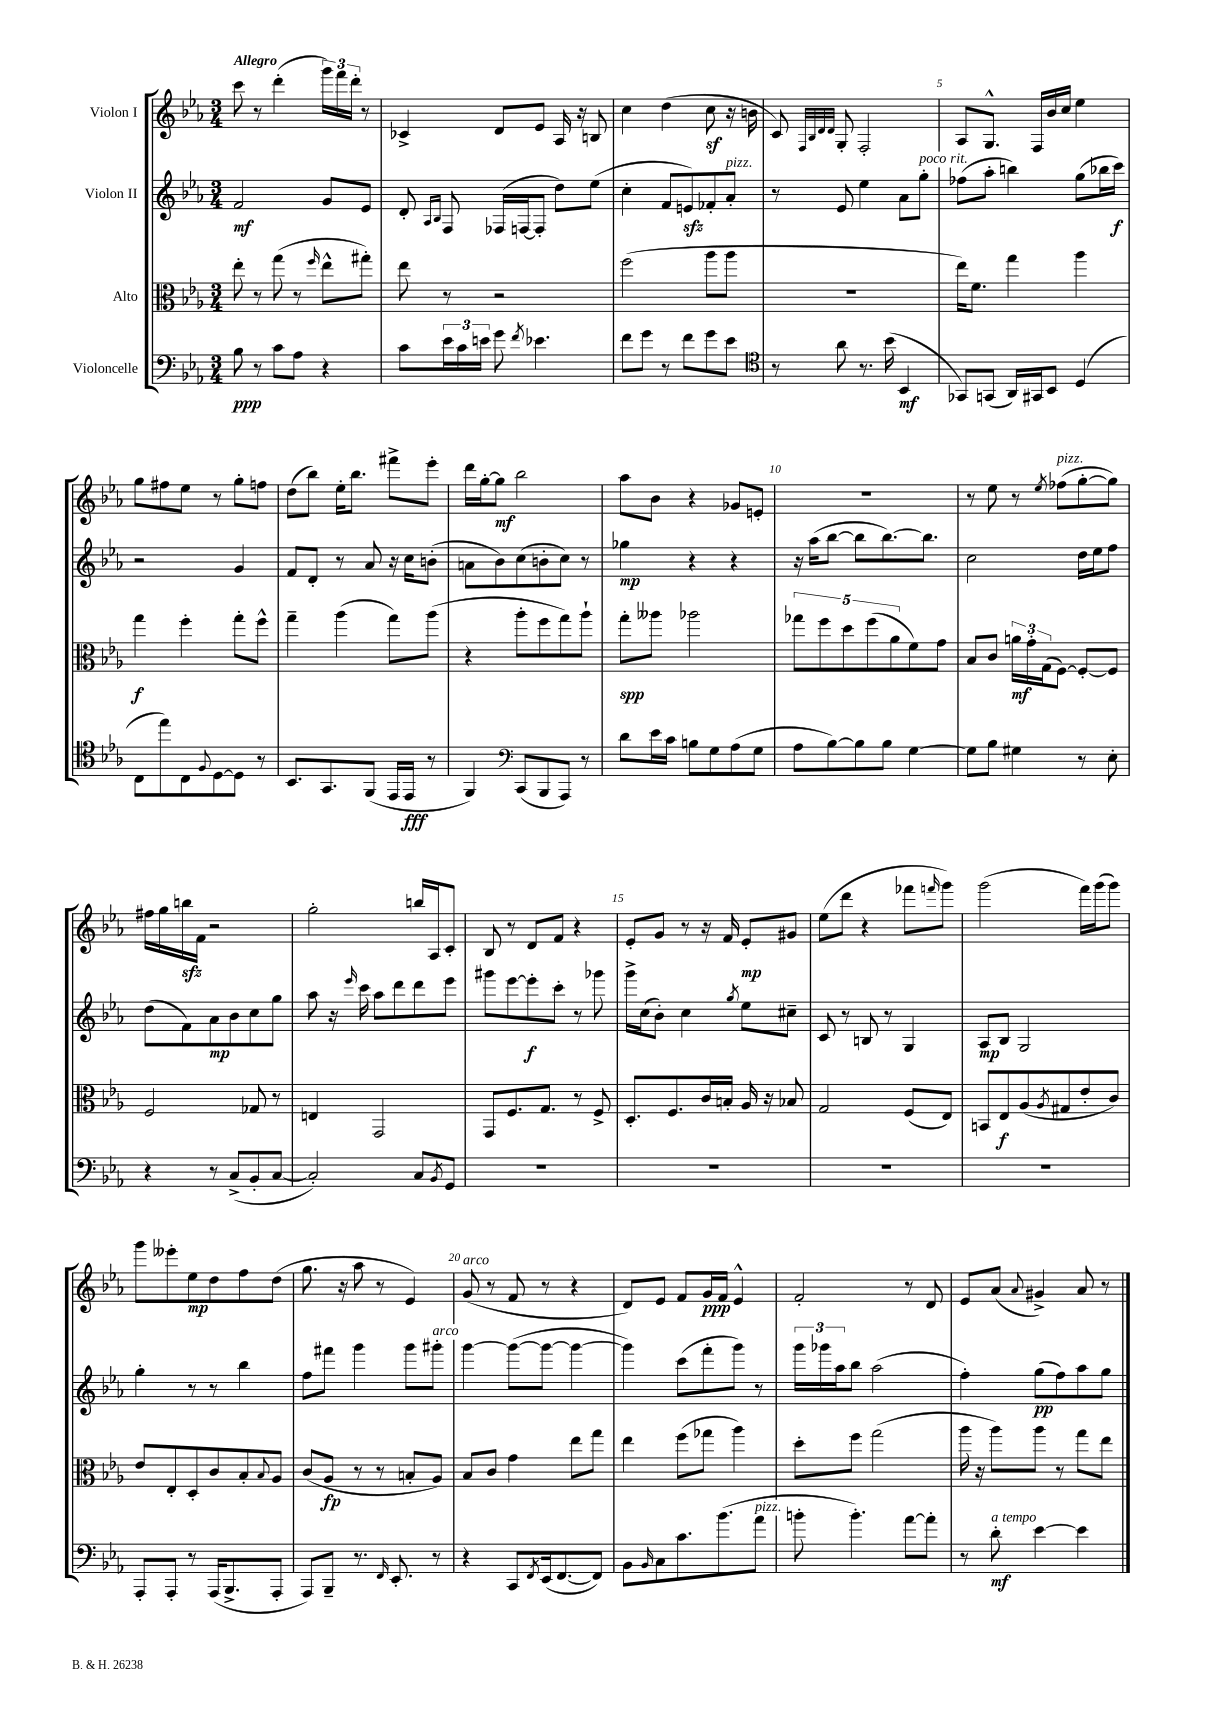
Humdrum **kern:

**kern	**dynam	**kern	**dynam	**kern	**dynam	**kern	**dynam
*part4	*part4	*part3	*part3	*part2	*part2	*part1	*part1
*staff4	*staff4	*staff3	*staff3	*staff2	*staff2	*staff1	*staff1
*I"Violoncelle	*	*I"Alto	*	*I"Violon II	*	*I"Violon I	*
*clefF4	*	*clefC3	*	*clefG2	*	*clefG2	*
*k[b-e-a-]	*	*k[b-e-a-]	*	*k[b-e-a-]	*	*k[b-e-a-]	*
*M3/4	*	*M3/4	*	*M3/4	*	*M3/4	*
=1	=1	=1	=1	=1	=1	=1	=1
!	!	!	!	!	!	!LO:TX:a:B:t=Allegro	!
8B-\	ppp	8ee-'\	.	2f/	mf	8ccc\	.
8r	.	8r	.	.	.	8r	.
8c\L	.	(8gg\	.	.	.	(4ddd'\	.
8A-\J	.	8r	.	.	.	.	.
.	.	16qqff/	.	.	.	.	.
4r	.	8ee-^^\L	.	8g/L	.	24ggg\LL)	.
.	.	.	.	.	.	24fff\	.
.	.	.	.	.	.	24ddd'\JJ	.
.	.	8gg#X'\J)	.	8e-/J	.	8r	.
=2	=2	=2	=2	=2	=2	=2	=2
8c\L	.	8ee-\	.	8d'/	.	4c-X^/	.
.	.	.	.	16qqA-/LL	.	.	.
.	.	.	.	16qqB-/JJ	.	.	.
24e-\L	.	8r	.	8F/	.	.	.
24c\	.	.	.	.	.	.	.
24en\JJ	.	.	.	.	.	.	.
8g\	.	2r	.	(16F-X/LL	.	8d/L	.
.	.	.	.	[16Fn/J	.	.	.
8qf/	.	.	.	.	.	.	.
4.e-X\	.	.	.	8F'/J]	.	8e-/J	.
.	.	.	.	8dd\L)	.	16A-/	.
.	.	.	.	.	.	16r	.
.	.	.	.	(8ee-\J	.	8Bn/	.
=3	=3	=3	=3	=3	=3	=3	=3
8f\L	.	(2ff\	.	4cc'\	.	4cc\	.
8g\J	.	.	.	.	.	.	.
8r	.	.	.	8f/L	.	(4dd\	.
8f\L	.	.	.	8enzz/)	.	.	.
8g\	.	8aa-\L	.	8f-X'/	.	8ccz\	.
!	!	!	!	!LO:TX:a:i:t=pizz.	!	!	!
8e-\J	.	8aa-\J	.	8a-'/J	.	16r	.
.	.	.	.	.	.	16bn\	.
=4	=4	=4	=4	=4	=4	=4	=4
*clefC4	*	*	*	*	*	*	*
8r	.	2.r	.	8r	.	8c/)	.
.	.	.	.	.	.	32qqF/LLL	.
.	.	.	.	.	.	32qqB-/	.
.	.	.	.	.	.	32qqd/	.
.	.	.	.	.	.	32qqd/JJJ	.
8a-\	.	.	.	8e-/	.	8G'/	.
8.r	.	.	.	4ee-\	.	2F'/	.
(16b-\	.	.	.	.	.	.	.
4BB-/	mf	.	.	8a-\L	.	.	.
!	!	!	!	!LO:TX:a:i:t=poco rit.	!	!	!
.	.	.	.	8gg'\J	.	.	.
=5	=5	=5	=5	=5	=5	=5	=5
8GG-X/L)	.	16ee-\KL)	.	(8ff-X\L	.	8A-/L	.
.	.	8.f\J	.	.	.	.	.
(8GGn/J	.	.	.	8aa-'\J	.	8.G^^/J	.
16AA-/LL)	.	4gg\	.	4bbn\)	.	.	.
16GG#X/J	.	.	.	.	.	16F/LL	.
8BB-/J	.	.	.	.	.	16b-/	.
.	.	.	.	.	.	16cc/JJ	.
(4D/	.	4aa-\	.	(8gg\L	.	4ee-\	.
.	.	.	.	16bb-X\L	.	.	.
.	.	.	.	16ccc\JJ)	f	.	.
!!LO:LB:g=z
=6	=6	=6	=6	=6	=6	=6	=6
8C\L	.	4gg\	f	2r	.	8gg\L	.
8ee-\)	.	.	.	.	.	8ff#X\	.
8C\	.	4ff'\	.	.	.	8ee-\J	.
8qqF/	.	.	.	.	.	.	.
[8D\	.	.	.	.	.	8r	.
8D\J]	.	8gg'\L	.	4g/	.	8gg'\L	.
8r	.	8ff^^\J	.	.	.	8ffn\J	.
=7	=7	=7	=7	=7	=7	=7	=7
8.BB-/L	.	4gg~\	.	8f/L	.	(8dd\L	.
.	.	.	.	8d'/J	.	8bb-\J)	.
8.GG/	.	.	.	.	.	.	.
.	.	(4aa-\	.	8r	.	16ee-'\KL	.
.	.	.	.	.	.	8.bb-\J	.
(8FF/J	.	.	.	8a-/	.	.	.
16EE-/LL	.	8gg\L)	.	16r	.	8fff#X^\L	.
16EE-/JJ	fff	.	.	16cc\KL	.	.	.
8r	.	(8aa-\J	.	(8bn'\J	.	8eee-'\J	.
=8	=8	=8	=8	=8	=8	=8	=8
4FF/)	.	4r	.	8an\L	.	16ddd\LL	.
.	.	.	.	.	.	[16gg'\J	.
.	.	.	.	8b-\)	.	8gg\J]	mf
*clefF4	*	*	*	*	*	*	*
(8CC/L	.	8aa-'\L	.	(8cc\	.	2bb-\	.
8BBB-/	.	8ff\	.	8bn'\	.	.	.
8AAA-/J)	.	8gg\)	.	8cc\J)	.	.	.
8r	.	8aa-`\J	.	8r	.	.	.
=9	=9	=9	=9	=9	=9	=9	=9
8d\L	.	8gg'\L	spp	4gg-X\	mp	8aa-\L	.
16e-\L	.	8aa--X\J	.	.	.	8b-\J	.
16c\JJ	.	.	.	.	.	.	.
8Bn\L	.	2aa-X\	.	4r	.	4r	.
8G\	.	.	.	.	.	.	.
(8A-\	.	.	.	4r	.	8g-X/L	.
8G\J	.	.	.	.	.	8en'/J	.
=10	=10	=10	=10	=10	=10	=10	=10
8A-\L	.	10gg-X\L	.	16r	.	2.r	.
.	.	.	.	(16aa-\KL	.	.	.
.	.	10ff\	.	.	.	.	.
[8B-\)	.	.	.	[8bb-\J	.	.	.
.	.	10dd\	.	.	.	.	.
8B-\]	.	.	.	8bb-\L]	.	.	.
.	.	(10ff\	.	.	.	.	.
8B-\J	.	.	.	[8.bb-\)	.	.	.
.	.	10a-\	.	.	.	.	.
[4G\	.	8f\)	.	.	.	.	.
.	.	.	.	8.bb-\J]	.	.	.
.	.	8g\J	.	.	.	.	.
=11	=11	=11	=11	=11	=11	=11	=11
8G\L]	.	8B-/L	.	2cc\	.	8r	.
8B-\J	.	8c/J	.	.	.	8ee-\	.
4G#X\	.	24an\LL	mf	.	.	8r	.
.	.	24g'\	.	.	.	.	.
.	.	(24G\J	.	.	.	.	.
.	.	.	.	.	.	8qee-/	.
!	!	!	!	!	!	!LO:TX:a:i:t=pizz.	!
.	.	[8F\J)	.	.	.	(8ff-X\L	.
8r	.	8F'/L_	.	16dd\LL	.	[8gg'\	.
.	.	.	.	16ee-\J	.	.	.
8E-'\	.	8F/J]	.	8ff\J	.	8gg\J])	.
!!LO:LB:g=z
=12	=12	=12	=12	=12	=12	=12	=12
4r	.	2F/	.	(8dd\L	.	16ff#X\LL	.
.	.	.	.	.	.	16gg\	.
.	.	.	.	8f\)	.	16bbnzz\	.
.	.	.	.	.	.	16f\JJ	.
8r	.	.	.	8a-\	mp	2r	.
(8C^/L	.	.	.	8b-\	.	.	.
8BB-'/	.	8G-X/	.	8cc\	.	.	.
[8C/J	.	8r	.	8gg\J	.	.	.
=13	=13	=13	=13	=13	=13	=13	=13
2C'/])	.	4En/	.	8aa-\	.	2gg'\	.
.	.	.	.	16r	.	.	.
.	.	.	.	16qqeee-/	.	.	.
.	.	.	.	16ccc\	.	.	.
.	.	2GG/	.	8aa-\L	.	.	.
.	.	.	.	8ddd\	.	.	.
8C/L	.	.	.	8ddd\	.	16bbn/LL	.
.	.	.	.	.	.	16A-/J	.
8qBB-/	.	.	.	.	.	.	.
8GG/J	.	.	.	8eee-\J	.	8c'/J	.
=14	=14	=14	=14	=14	=14	=14	=14
2.r	.	8GG/L	.	8ggg#X\L	.	8B-/	.
.	.	8.F/	.	[8eee-\	.	8r	.
.	.	.	.	8eee-'\]	f	8d/L	.
.	.	8.G/J	.	.	.	.	.
.	.	.	.	8ccc'\J	.	8f/J	.
.	.	8r	.	8r	.	4r	.
.	.	8F^/	.	8ggg-X\	.	.	.
=15	=15	=15	=15	=15	=15	=15	=15
2.r	.	8.D'/L	.	16ggg^\LL	.	8e-'/L	.
.	.	.	.	(16cc\J	.	.	.
.	.	.	.	8b-'\J)	.	8g/J	.
.	.	8.F/	.	.	.	.	.
.	.	.	.	4cc\	.	8r	.
.	.	16c/L	.	.	.	16r	.
.	.	16Bn'/JJ	.	.	.	16f/	.
.	.	.	.	8qgg/	.	.	.
.	.	16A-/	.	8ee-\L	.	8e-'/L	mp
.	.	16r	.	.	.	.	.
.	.	8B-X/	.	8cc#X~\J	.	8g#X/J	.
=16	=16	=16	=16	=16	=16	=16	=16
2.r	.	2G/	.	8c/	.	(8ee-\L	.
.	.	.	.	8r	.	8ddd\J	.
.	.	.	.	8Bn/	.	4r	.
.	.	.	.	8r	.	.	.
.	.	(8F/L	.	4G/	.	8fff-X\L	.
.	.	.	.	.	.	16qqfffn/	.
.	.	8E-/J)	.	.	.	8ggg\J)	.
=17	=17	=17	=17	=17	=17	=17	=17
2.r	.	8BBn/L	.	8A-/L	mp	(2ggg\	.
.	.	8E-/	f	8B-/J	.	.	.
.	.	(8A-/	.	2G/	.	.	.
.	.	8qA-/	.	.	.	.	.
.	.	8G#X/	.	.	.	.	.
.	.	8e-'/	.	.	.	16fff\LL)	.
.	.	.	.	.	.	(16ggg\J	.
.	.	8c/J)	.	.	.	8ggg\J)	.
!!LO:LB:g=z
=18	=18	=18	=18	=18	=18	=18	=18
8AAA-'/L	.	8e-/L	.	4gg'\	.	8ggg\L	.
8AAA-'/J	.	8E-'/	.	.	.	8eee--X'\	.
8r	.	8D'/	.	8r	.	8ee-\	mp
(16AAA-/KL	.	8c/	.	8r	.	8dd\	.
8.BBB-^/	.	.	.	.	.	.	.
.	.	8B-'/	.	4bb-\	.	8ff\	.
.	.	8qqB-/	.	.	.	.	.
8AAA-'/J	.	8A-/J	.	.	.	(8dd\J	.
=19	=19	=19	=19	=19	=19	=19	=19
8AAA-/L)	.	(8c/L	.	8ff\L	.	8.gg\	.
8BBB-~/J	.	8A-/J	fp	8fff#X\J	.	.	.
.	.	.	.	.	.	16r	.
8.r	.	8r	.	4ggg\	.	8aa-\	.
.	.	8r	.	.	.	8r	.
16qqFF/	.	.	.	.	.	.	.
8.EE-'/	.	.	.	.	.	.	.
.	.	8Bn'/L	.	8ggg\L	.	4e-/)	.
!	!	!	!	!LO:TX:a:i:t=arco	!	!	!
8r	.	8A-/J)	.	8ggg#X'\J	.	.	.
=20	=20	=20	=20	=20	=20	=20	=20
!	!	!	!	!	!	!LO:TX:a:i:t=arco	!
4r	.	8B-/L	.	[4ggg\	.	(8g/	.
.	.	8c/J	.	.	.	8r	.
8CC/L	.	4g\	.	(8ggg\L_	.	8f/	.
8qFF/	.	.	.	.	.	.	.
(16EE-/k	.	.	.	8ggg\J_	.	8r	.
[8.FF/	.	.	.	.	.	.	.
.	.	8ee-\L	.	4ggg\_	.	4r	.
8FF/J])	.	8gg\J	.	.	.	.	.
=21	=21	=21	=21	=21	=21	=21	=21
8BB-\L	.	4ee-\	.	4ggg\])	.	8d/L)	.
16qqBB-/	.	.	.	.	.	.	.
8C\	.	.	.	.	.	8e-/J	.
8.c\	.	(8ff\L	.	(8ccc\L	.	8f/L	.
.	.	8gg-X\J	.	8fff'\	.	16g/L	ppp
(8.b-\	.	.	.	.	.	16f/JJ	.
.	.	4aa-\)	.	8ggg\J)	.	4e-^^/	.
!LO:TX:a:i:t=pizz.	!	!	!	!	!	!	!
8a-\J	.	.	.	8r	.	.	.
=22	=22	=22	=22	=22	=22	=22	=22
8bn'\	.	8dd'\L	.	24ggg\LL	.	2f'/	.
.	.	.	.	24ggg-X\	.	.	.
.	.	.	.	24aa-\J	.	.	.
4.b'\)	.	8ff\J	.	8bb-\J	.	.	.
.	.	(2gg\	.	(2aa-\	.	.	.
[8a-\L	.	.	.	.	.	8r	.
8a-'\J]	.	.	.	.	.	8d/	.
=23	=23	=23	=23	=23	=23	=23	=23
8r	.	16aa-\	.	4ff'\)	.	8e-/L	.
.	.	16r	.	.	.	.	.
!LO:TX:a:i:t=a tempo	!	!	!	!	!	!	!
8d'\	mf	8aa-\L)	.	.	.	(8a-/J	.
.	.	.	.	.	.	8qqa-/	.
[4e-\	.	8aa-\J	.	(8gg\L	pp	4g#X^/)	.
.	.	8r	.	8ff\)	.	.	.
4e-\]	.	8gg\L	.	8aa-\	.	8a-/	.
.	.	8ee-\J	.	8gg\J	.	8r	.
==	==	==	==	==	==	==	==
*-	*-	*-	*-	*-	*-	*-	*-
